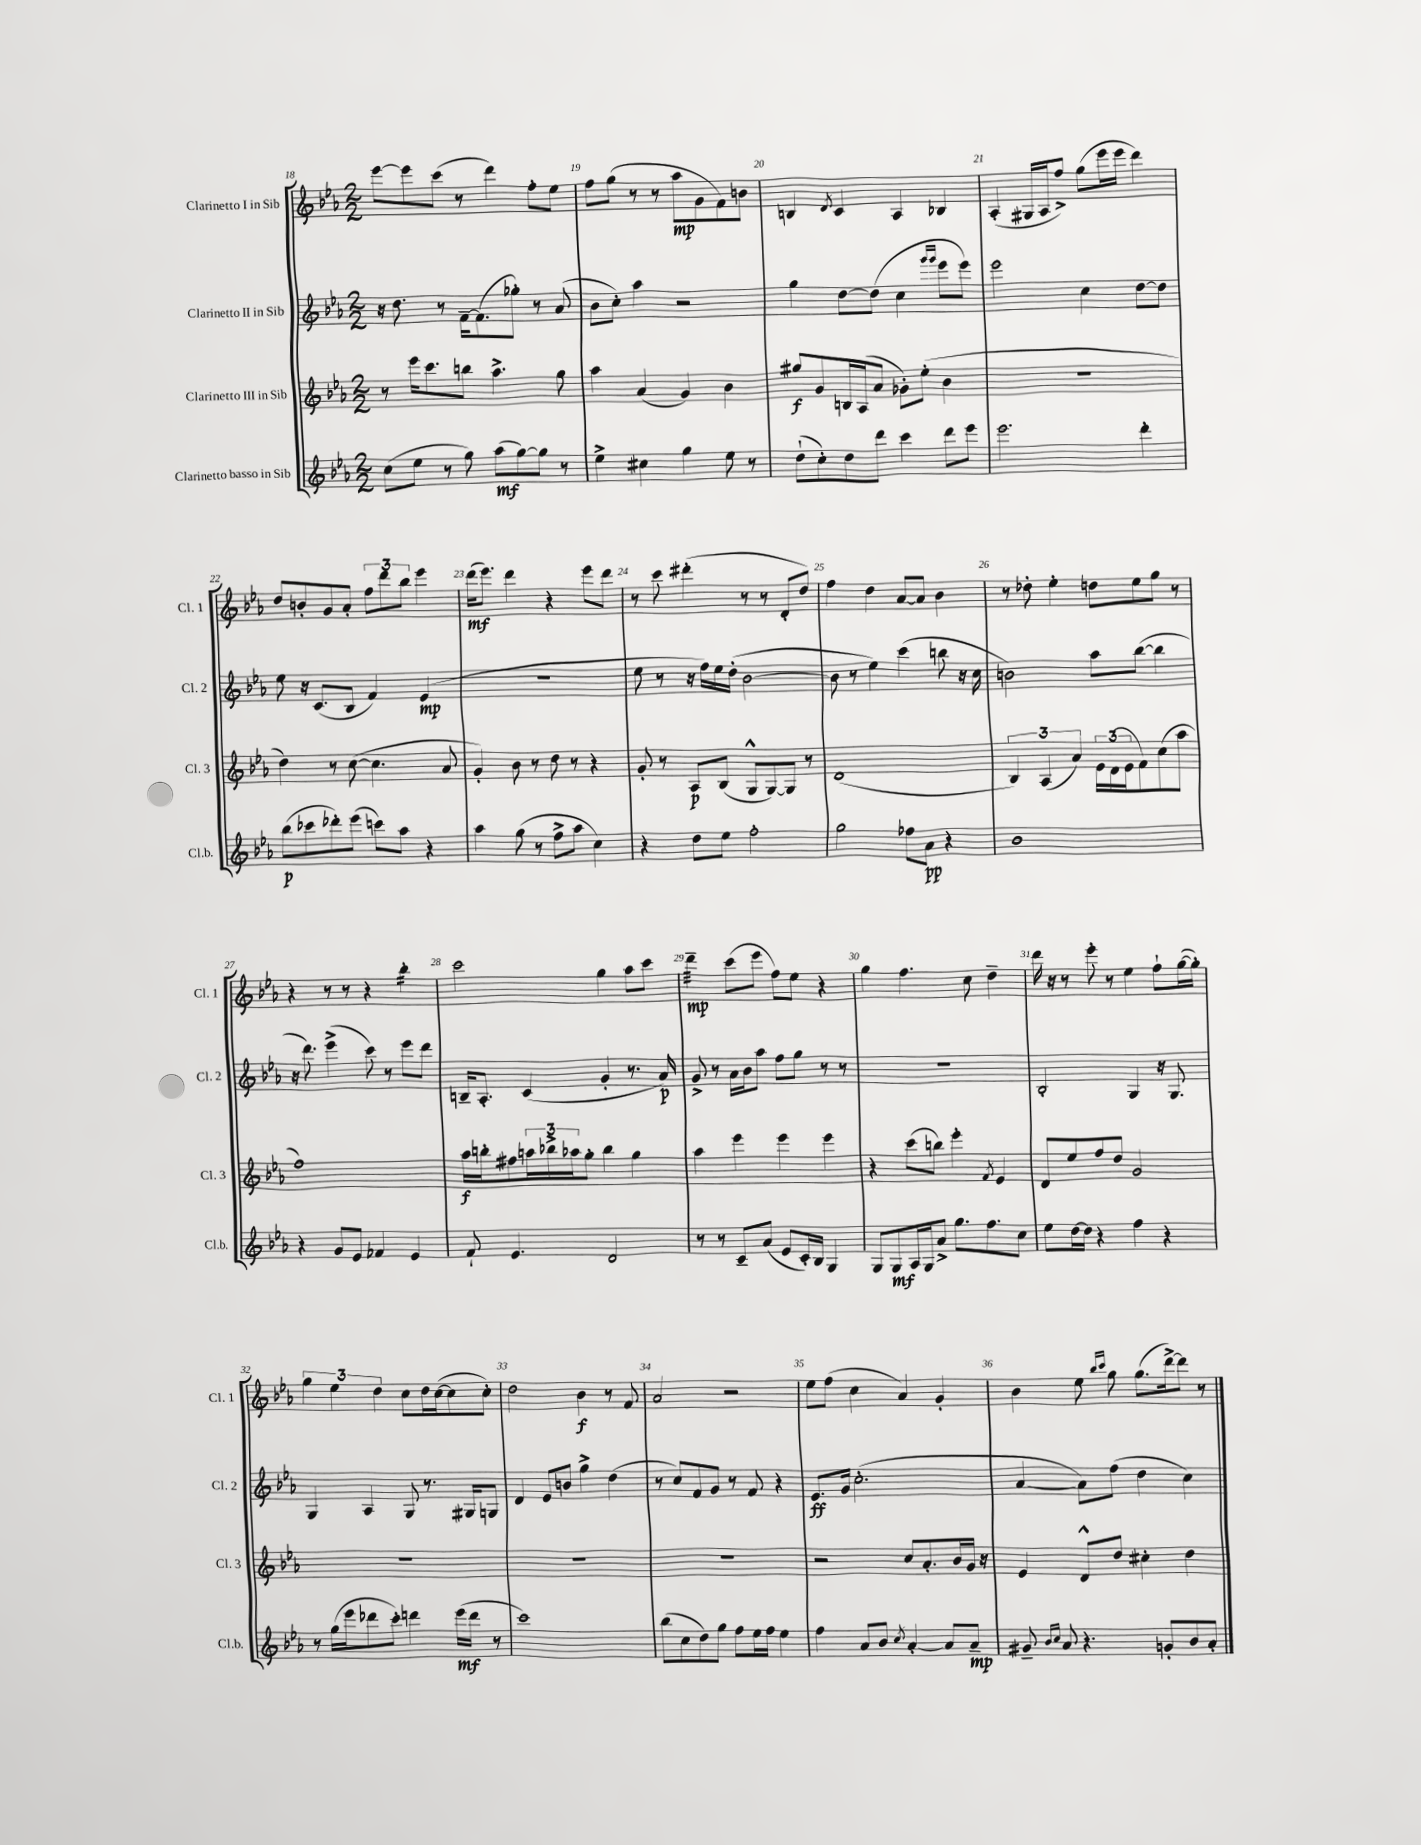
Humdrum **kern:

**kern	**kern	**kern	**kern
*staff4	*staff3	*staff2	*staff1
*clefG2	*clefG2	*clefG2	*clefG2
*k[b-e-a-]	*k[b-e-a-]	*k[b-e-a-]	*k[b-e-a-]
*M2/2	*M2/2	*M2/2	*M2/2
(8cc\L	8r	16r	[8eee-\L
.	.	8.dd\	.
8ee-\J	16eee-\LK	.	8eee-\]
.	8.ccc\	.	.
8r	.	8r	(8ccc\J
8gg\)	8bb\J	[16f~\LK	8r
.	.	(8.f\]	.
(8aa-\L	4.aa-^\	.	4ddd\)
[8gg\)	.	8gg-'\J)	.
8gg\]J	.	8r	8ff'\L
8r	8gg\	(8a-/	8ee-\J
=	=	=	=
4ee-^\	4aa-\	8b-\L	8ff\L
.	.	8cc'\J)	(8gg\J
4cc#\	(4a-/	4aa-\	8r
.	.	.	8r
4gg\	4g/)	2r	8aa-\L
.	.	.	8g\
8ee-\	4b-\	.	8f\)
8r	.	.	8b\J
=	=	=	=
(8dd`\L	8gg#/L	4gg\	4B/
8cc'\)	8g/	.	.
.	.	.	8qd/
8dd\	16B/L	[8dd\L	4c/
.	(16A-/J	.	.
8ddd\J	8a-/J	(8dd\]J	.
4ccc\	8g-'\L)	4cc\	4A-/
.	(8ee-'\J	.	.
.	.	16qqggg/LL	.
.	.	16qqggg/JJ	.
8ddd\L	4b-\	8eee-\L	4B-/
8eee-\J	.	8eee-\J)	.
=	=	=	=
2.eee-\	1r	2eee-\	(4A-'/
.	.	.	16G#/LL
.	.	.	16A-/J
.	.	.	8ff^/J)
.	.	4cc\	(8gg\L
.	.	.	16eee-\L
.	.	.	16eee-\JJ
4ddd'\	.	[8dd\L	4ddd\)
.	.	8dd\]J	.
=	=	=	=
(8bb-\L	4dd\)	8ee-\	8dd/L
8ccc-\	.	16r	8b'/
.	.	(8.c/L	.
8ddd-'\)	8r	.	8g/
(8eee-\J	([8cc\	8B-/J	8a-'/J
8ccc\L)	4.cc\]	4f/)	12ff\L
.	.	.	12ddd\
8aa-\J	.	.	.
.	.	.	12bb-\J
4r	.	(4e-/	4eee-\
.	8a-/	.	.
=	=	=	=
4aa-\	4g'/)	1r	(16ddd\LK
.	.	.	8.eee-\J)
(8gg\	8b-\	.	4ddd\
8r	8r	.	.
8ff^\L	8dd\	.	4r
8aa-\J	8r	.	.
4cc\)	4r	.	8eee-\L
.	.	.	8ddd\J
=	=	=	=
4r	8g'/	8ee-\	8r
.	8r	8r	8ccc\
8dd\L	8A-/L	16r	(4ddd#'\
.	.	16ff\LL)	.
8ee-\J	(8B-/J	16ee-\	.
.	.	(16dd'\JJ	.
2ff'\	8G^^/L	[2b-\	8r
.	[8G/)	.	8r
.	8G/]J	.	8d'/L
.	8r	.	8dd/J)
=	=	=	=
2gg\	(1d	8b-\]	4ff\
.	.	8r	.
.	.	4ee-\)	4dd\
8ff-\L	.	(4ccc\	[8a-/L
8a-\J	.	.	8a-/]J
4r	.	8bb\	4b-\
.	.	16r	.
.	.	16cc\	.
=	=	=	=
1b-	6B-/)	2b\)	8r
.	.	.	8dd-'\
.	(6A-/	.	.
.	.	.	4ee-'\
.	6a-/)	.	.
.	24e-\LL	8aa-\L	8dd\L
.	(24d\	.	.
.	24e-\J	.	.
.	8f\)	([8bb-\J	8ee-\
.	(8cc\	4bb-\]	8gg\J
.	8aa-\J	.	8r
=	=	=	=
4r	1ff)	16r	4r
.	.	8.ddd\)	.
8g/L	.	(4eee-^\	8r
8e-/J	.	.	8r
4f-/	.	8ccc\)	4r
.	.	8r	.
4e-/	.	8eee-\L	4bb-'\
.	.	8ddd\J	.
=	=	=	=
8f`/	16aa-\LL	16B~/LK	2ccc\
.	16bb'\J	8.A-'/J	.
4.e-/	8ff#\	.	.
.	24aa\L	(4c/	.
.	24bb-^\	.	.
.	24aa-\J	.	.
.	8gg'\J	.	.
2d/	4bb-\	4g'/	4gg\
.	4gg\	8.r	8aa-\L
.	.	.	8ccc\J
.	.	16a-/)	.
=	=	=	=
8r	4aa-\	8g^/	4ddd~\
8r	.	8r	.
8c~/L	4eee-\	16a-\LL	(8ccc\L
.	.	16b-\J	.
(8a-/J	.	8aa-\J	8eee-\J
8e-/L	4eee-\	8ff\L	8ff\L)
16c'/L)	.	8gg\J	8ee-\J
16B-/JJ	.	.	.
4G/	4eee-\	8r	4r
.	.	8r	.
=	=	=	=
8G/L	4r	1r	4gg\
8G/	.	.	.
16A-/L	(8ccc\L	.	4.ff\
16G/J	.	.	.
8a-^/J	8bb\J)	.	.
8.gg\L	4eee-'\	.	.
.	.	.	8cc\
8.ff\	.	.	.
.	8qf/	.	.
.	4e-/	.	4dd~\
8cc\J	.	.	.
=	=	=	=
8ee-\L	8d/L	2B-'/	16ddd\
.	.	.	16r
[16dd\L	8ee-/	.	8r
16dd\]JJ	.	.	.
4r	8ff/	.	8eee-'\
.	8dd/J	.	8r
4ff\	2g/	4G/	4ee-\
4r	.	16r	8ff`\L
.	.	8.G/	.
.	.	.	([16gg\L
.	.	.	16gg'\]JJ)
=	=	=	=
8r	1r	4G/	6gg\
(16gg\LL	.	.	.
.	.	.	6ee-\
16eee-\J	.	.	.
8ddd-\	.	4A-/	.
.	.	.	6dd\
8ccc'\J)	.	.	.
4ddd\	.	8G/	8cc\L
.	.	8.r	16dd\L
.	.	.	([16cc\J
(16eee-\LL	.	.	8cc\]
16ddd\JJ	.	16G#/LK	.
8r	.	8G/J	8cc'\J)
=	=	=	=
1ccc)	1r	4d/	2dd\
.	.	8e-/L	.
.	.	8b/J	.
.	.	4gg^\	4b-\
.	.	(4dd\	8r
.	.	.	8f/
=	=	=	=
(8bb-\L	1r	8r	2a-/
8cc\	.	8cc/L)	.
8dd\)	.	8f/	.
8gg\J	.	8g/J	.
8ff\L	.	8r	2r
16ee-\L	.	8f/	.
16ff\JJ	.	.	.
4ee-\	.	4r	.
=	=	=	=
4ff\	2r	8.e-/L	8ee-\L
.	.	.	(8ff\J
.	.	16g/Jk	.
8a-/L	.	(2.cc'\	4cc\
8b-/J	.	.	.
8qcc/	.	.	.
[4a-'/	8cc/L	.	4a-/)
.	8.a-'/	.	.
8a-/]L	.	.	4g'/
.	16b-/L	.	.
8a-~/J	16g/JJ	.	.
.	16r	.	.
=	=	=	=
8g#~/	4e-/	[4a-/	4b-\
16qqb-/LL	.	.	.
16qqcc/JJ	.	.	.
8a-/	.	.	.
4.r	8d^^/L	8a-\]L)	8ee-\
.	.	.	16qqbb-/LL
.	.	.	16qqccc/JJ
.	8dd/J	(8ff\J	8gg\
.	4cc#'\	4dd\	(8.gg\L
8g'/L	.	.	.
.	.	.	[16ddd^\k)
8b-/	4dd\	4cc\)	8ddd\]J
8a-'/J	.	.	8r
==	==	==	==
*-	*-	*-	*-
